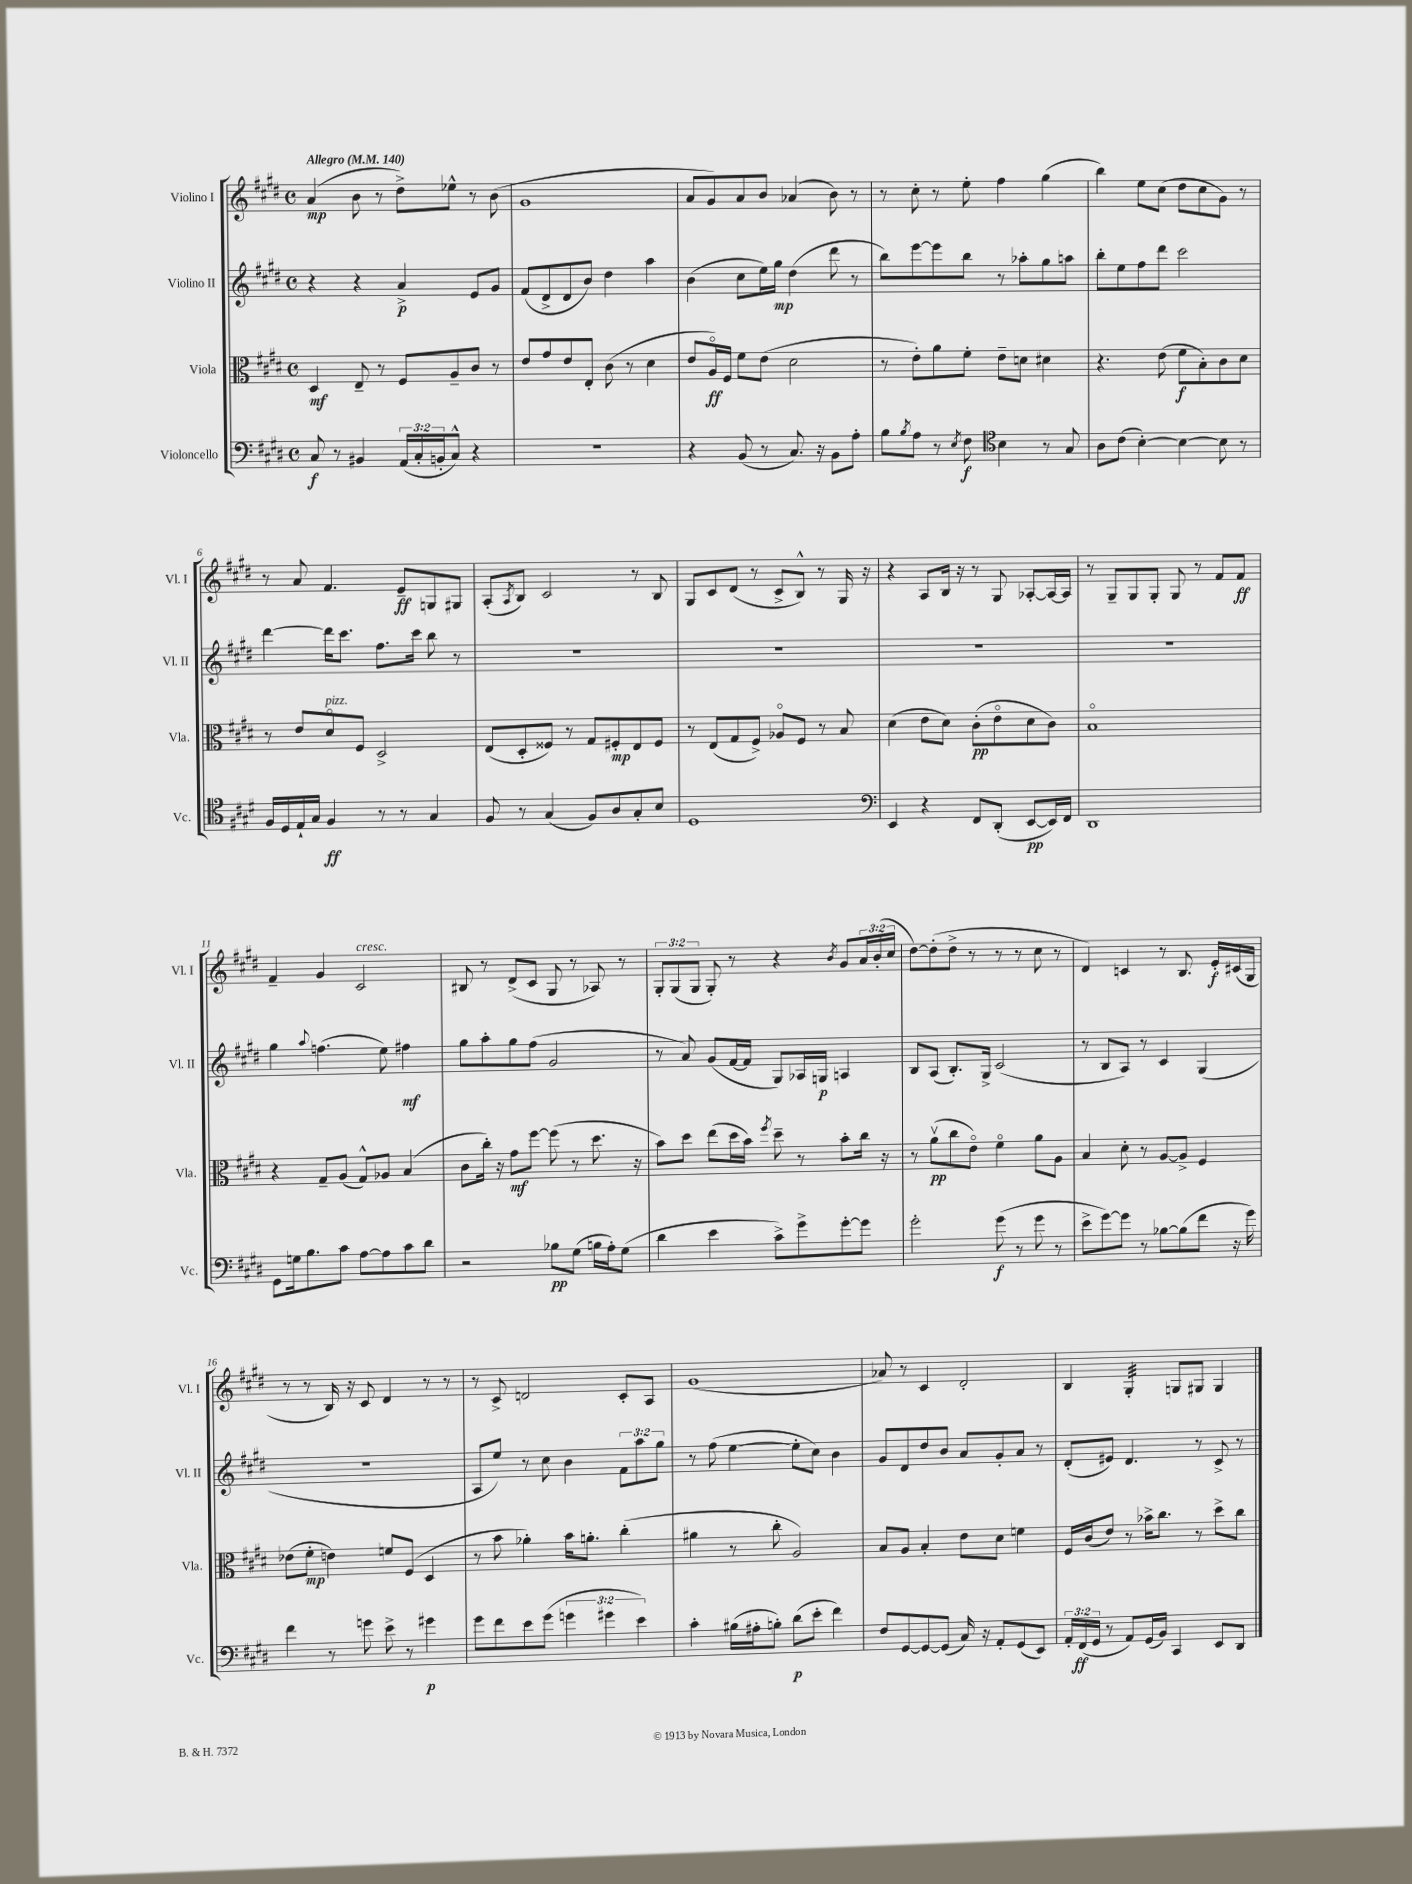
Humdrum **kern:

**kern	**kern	**kern	**kern
*staff4	*staff3	*staff2	*staff1
*clefF4	*clefC3	*clefG2	*clefG2
*k[f#c#g#d#]	*k[f#c#g#d#]	*k[f#c#g#d#]	*k[f#c#g#d#]
*M4/4	*M4/4	*M4/4	*M4/4
*met(c)	*met(c)	*met(c)	*met(c)
*MM140	*MM140	*MM140	*MM140
8C#	4D#	4r	(4a
8r	.	.	.
4BB#	8E~	4r	8b
.	8r	.	8r
(24AA	8F#	4a^	8dd#^)
24C#'	.	.	.
24BB'	.	.	.
8C#^^)	8A~	.	8ee-^^
4r	8c#	8e	8r
.	8r	8g#	(8b
=	=	=	=
1r	8e	(8f#	1g#
.	8g#	8d#^	.
.	8e	8d#	.
.	8E'	8b)	.
.	(8c#	4dd#	.
.	8r	.	.
.	4d#	4aa	.
=	=	=	=
4r	8e	(4b	8a
.	16Ao)	.	8g#)
.	16F#	.	.
(8BB	8f#	8cc#	8a
8r	(8e	16ee)	8b
.	.	16gg#	.
8.C#)	2d#	(4dd#	(4a-
16r	.	.	.
8BB	.	8ddd#	8b)
8A'	.	8r	8r
=	=	=	=
8B	8r	8bb)	8r
8qB	.	.	.
8A	8e')	[8eee	8cc#'
8r	8a	8eee]	8r
8qE	.	.	.
8F#	8f#'	8bb	8ee'
*clefC4	*	*	*
4B	8e~	8r	4ff#
.	8d	8aa-'	.
8r	4d#	8gg#	(4gg#
8G#	.	8aa	.
=	=	=	=
8A	4.r	8bb'	4bb)
(8c#	.	8ee	.
[4B')	.	8ff#	8ee
.	(8e	8ddd#	(8cc#
4B_	8f#	2ccc#	8dd#
.	8B')	.	8cc#
8B]	8c#	.	8g#)
8r	8d#	.	8r
=	=	=	=
16F#	8r	[4ddd#	8r
16D#	.	.	.
16E`	8e	.	8a
16G#	.	.	.
4F#	8d#o	16ddd#]	4.f#
.	.	8.ccc#	.
.	8F#	.	.
8r	2D#^	8.ff#	.
8r	.	.	8e~
.	.	16ccc#	.
4G#	.	8bb	8G
.	.	8r	8G#
=	=	=	=
8F#	(8E	1r	(8A'
.	.	.	8qA
8r	8D#'	.	8B)
(4G#	8F##)	.	2c#
.	8r	.	.
8F#)	8G#	.	.
8A	8F#'	.	.
8G#'	8E	.	8r
8B	8F#	.	8B
=	=	=	=
1D#	8r	1r	8G#
.	(8E	.	8c#
.	8G#	.	(8d#
.	8F#^)	.	8r
.	8A-o	.	8c#^
.	8F#	.	8B^^)
.	8r	.	8r
.	8B	.	16G#
.	.	.	16r
=	=	=	=
*clefF4	*	*	*
4EE	(4d#	1r	4r
4r	8e	.	8A
.	8d#)	.	16B
.	.	.	16r
8FF#	(8c#'	.	8r
(8DD#'	8eo	.	8G#
[8EE	8d#	.	[8A-'
16EE])	8c#)	.	16A-_
16FF#	.	.	16A-]
=	=	=	=
1DD#	1Bo	1r	8r
.	.	.	8G#~
.	.	.	8G#
.	.	.	8G#'
.	.	.	8G#
.	.	.	8r
.	.	.	8f#
.	.	.	8f#
=	=	=	=
8GG#	4r	4gg#	4f#~
16G	.	.	.
8.B	.	.	.
.	.	8qqaa	.
.	8G#~	(4.ff	4g#
8c#	(8A	.	.
[8A	8G#^^)	.	2c#
8A]	8A-	8ee)	.
8c#	(4B	4ff#	.
8d#	.	.	.
=	=	=	=
2r	8c#	8gg#	8B#
.	16cc#')	8aa'	8r
.	16r	.	.
.	8g#	8gg#	(8d#^
.	[8ff#	(8ff#	8c#
8B-	(8ff#]	2g#	8G#
(8G#	8r	.	8r
16B	8.dd#	.	8A-)
16A')	.	.	.
(8G#	.	.	8r
.	16r	.	.
=	=	=	=
4d#	8b)	8r	12G#'
.	.	.	(12G#
.	8dd#	8a)	.
.	.	.	12G#
4e	(8ee	(8g#	8G#')
.	16dd#	[16f#	8r
.	16b)	16f#]	.
.	8qff#	.	.
8c#^)	8dd#~	8G#)	4r
8g#^	8r	16A-	.
.	.	16G	.
.	.	.	8qb
[8g#'	8b'	4A	8g#
8g#]	16cc#	.	24a
.	.	.	(24b'
.	16r	.	.
.	.	.	24cc#
=	=	=	=
2g#'	8r	8B	[8dd#)
.	(8av	(8A	(8dd#']
.	8cc#	8.B')	8dd#^
.	8eo)	.	8r
.	.	16G#^	.
(8g#	4f#o	(2c#	8r
8r	.	.	8r
8g#	8a	.	8cc#
8r	8A	.	8r
=	=	=	=
8e^	4B	8r	4d#)
[8g#)	.	8B	.
8g#]	8d#'	8A)	4c
8r	8r	8r	.
[8B-	[8A	4c#	8r
(8B-]	8A^]	.	8.B
8f#	4F#	(4G#	.
.	.	.	16e'
16r	.	.	(16c#
16g#)	.	.	16G#
=	=	=	=
4f#	(8e-	1r	8r
.	8f#'	.	8r
8r	4e)	.	16B)
.	.	.	16r
8g	.	.	8c#
8e^	8f	.	4d#
8r	(8F#	.	.
4g#	4D#	.	8r
.	.	.	8r
=	=	=	=
8g#	8r	8A	8r
8f#	8b	8ee)	8c#^
8e	4a-')	8r	2d
(8g#	.	8cc#	.
6g	16b	4b	.
.	8.a'	.	.
6g#	.	.	.
.	(4cc#'	12f#	8c#'
6e)	.	12aa	.
.	.	.	8A
.	.	12gg#	.
=	=	=	=
4c#'	4a#	8r	(1g#
.	.	(8ff#	.
(16B#	8r	[4ee	.
16A#'	.	.	.
8B')	8cc#'	.	.
(8d#	2A)	8ee']	.
8e'	.	8cc#)	.
4f#)	.	4b	.
=	=	=	=
8F#	8B	8g#	8a-)
[8GG#	8A	8d#	8r
8GG#_	4B'	8dd#	4c#
(8GG#]	.	8b	.
16C#)	8e	8a	2d#'
16r	.	.	.
8AA'	8d#	8g#'	.
(8GG#	4f	8a	.
8EE)	.	8r	.
=	=	=	=
24AA'	16F#	(8d#'	4B
(24FF#	.	.	.
.	(16c#	.	.
24GG#	.	.	.
8r	8e)	8e#)	.
8AA)	8r	4.d#	4G#'
(16GG#	16b-^	.	.
16BB)	8.cc#	.	.
4CC#	.	.	8G
.	8r	8r	8G#
8EE	8dd#^	8c#^	4G#
8DD#	8cc#	8r	.
==	==	==	==
*-	*-	*-	*-
